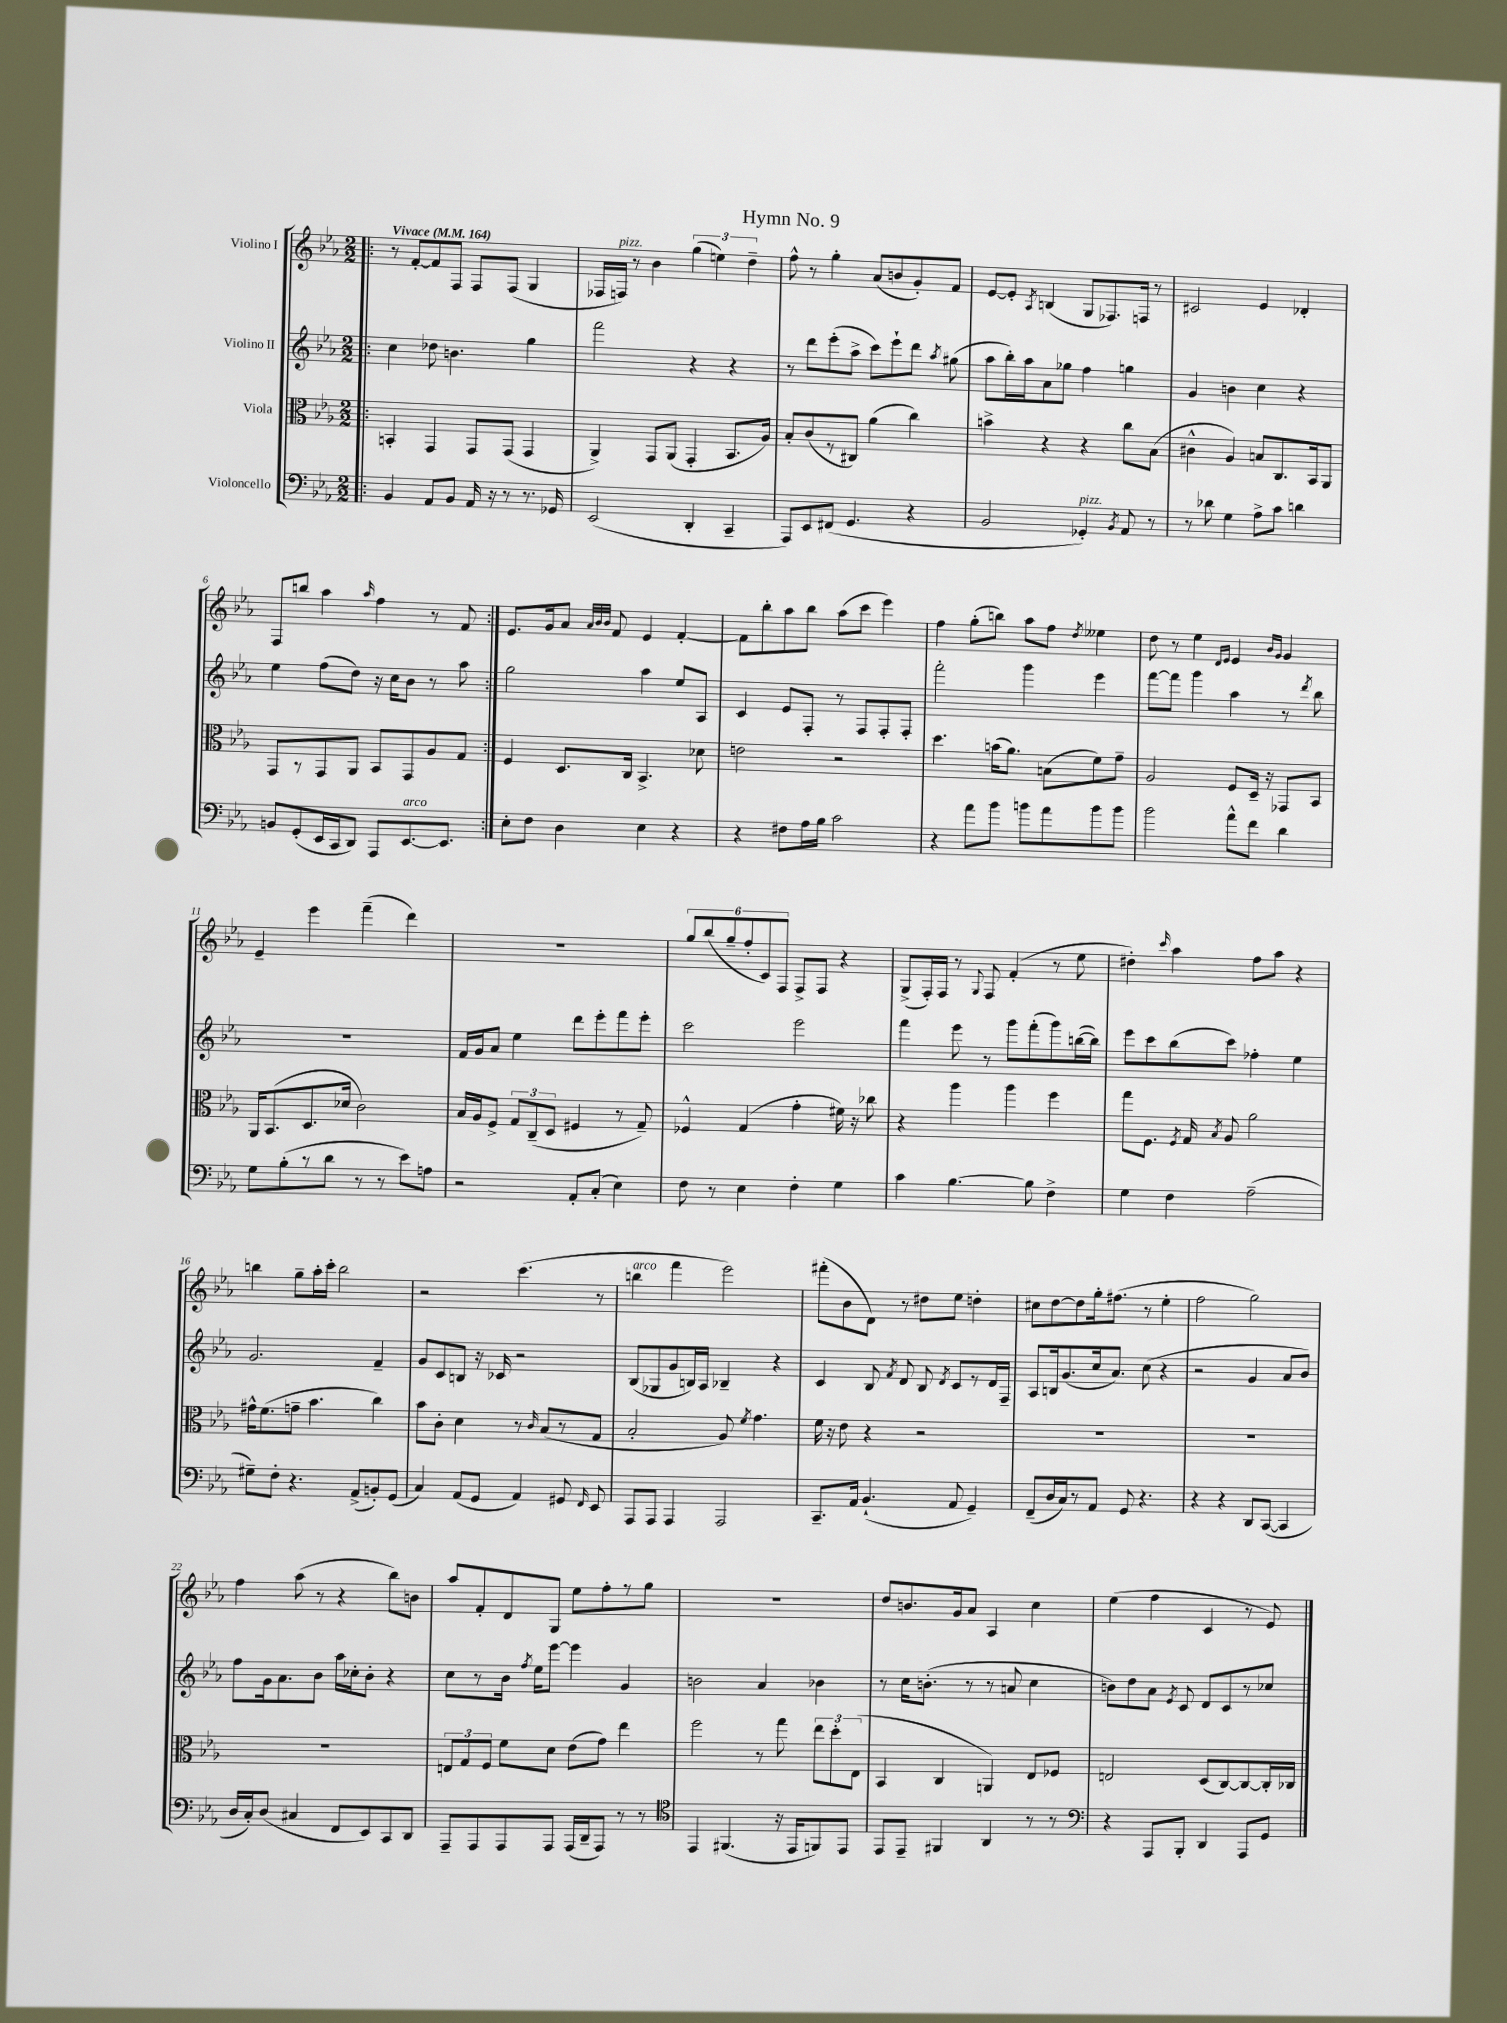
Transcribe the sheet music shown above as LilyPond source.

\header { title = "Hymn No. 9" }
<<
\new StaffGroup <<
\new Staff = "s0" \with { instrumentName = "Violino I" } {
    \clef treble \key ees \major \numericTimeSignature \time 2/2 \tempo "Vivace" 4 = 164
    \autoBeamOff \repeat volta 2 { \bar ".|:" r8 f'8[~-. f'8 f8] f8[ f8]( g4 |
    fes16[ f16]^\markup { \italic "pizz." }) r8 bes'4 \tuplet 3/2 { g''4( e''4) d''4-- } |
    f''8-^ r8 g''4-. aes'8[( b'8 g'8-.) f'8] |
    ees'8[~ ees'8]-. \acciaccatura { aes8 } b4( g8[ fes8.) f16] r8 |
    cis'2 ees'4 des'4-. |
    f8[ b''8] aes''4 \grace { aes''16 } f''4 r8 f'8 | }
    ees'8.[ g'16 aes'8] \grace { aes'32[ bes'32 bes'32] } f'8 ees'4 f'4~-. |
    f'8[ bes''8-. aes''8 bes''8] aes''8[( c'''8] ees'''4) |
    f''4 g''8[-.( b''8]) aes''8[ f''8] \acciaccatura { d''8 } eeses''4 |
    d''8 r8 ees''4 \grace { d'16[ ees'16] } ees'4 \grace { bes'16[ g'16] } g'4 |
    ees'4-- ees'''4 f'''4--( d'''4) |
    R1 |
    \tuplet 6/4 { g''8[ bes''8( g''8-- f''8-. c'8) f8] } f8[-> f8] r4 |
    g8[->( f16-.) f16] r8 \appoggiatura { g8 } f8 f'4-.( r8 ees''8 |
    dis''4-.) \grace { c'''16 } aes''4 f''8[ aes''8] r4 |
    b''4 g''8[-- aes''16-. c'''16]-. b''2 |
    r2 c'''4.( r8 |
    b''4^\markup { \italic "arco" } f'''4 ees'''2) |
    fis'''8[-.( bes'8 d'8]) r8 dis''8[ ees''8] d''4-. |
    cis''8[ d''8~ d''8 g''16-. fis''8.]( r8 ees''4-. |
    f''2 g''2) |
    f''4 aes''8( r8 r4 bes''8[) b'8] |
    aes''8[ f'8-. d'8 g8] ees''8[ f''8-. r8 g''8] |
    R1 |
    d''8[ b'8. g'16 aes'8] aes4 c''4 |
    ees''4( f''4 c'4 r8 ees'8) \bar "|." |
}
\new Staff = "s1" \with { instrumentName = "Violino II" } {
    \clef treble \key ees \major \numericTimeSignature \time 2/2
    \autoBeamOff \repeat volta 2 { \bar ".|:" c''4 des''8 b'4. g''4 |
    f'''2 r4 r4 |
    r8 d'''8[ ees'''8-.( aes''8]-> c'''8[) ees'''8-! d'''8] \acciaccatura { aes''8 } gis''8( |
    aes''8[ bes''16-.) aes''16 aes'8 ges''8] f''4 g''4 |
    g'4 b'4 c''4 r4 |
    ees''4 f''8[( d''8]) r16 c''16[ bes'8] r8 aes''8 | }
    g''2 aes''4 ees''8[ aes8] |
    c'4 ees'8[ f8]-. r8 f8[ f8-. f8]-. |
    f'''2-. g'''4 ees'''4 |
    f'''8[~ f'''8] g'''4 aes''4 r8 \acciaccatura { d'''8 } bes''8 |
    R1 |
    f'16[ g'16 aes'8] ees''4 d'''8[ ees'''8-. f'''8 ees'''8]-. |
    c'''2 ees'''2 |
    f'''4 ees'''8 r8 g'''8[ f'''8-.( g'''8) b''16~( b''16]) |
    ees'''8[ c'''8 bes''8( c'''8]) fes''4-. ees''4 |
    g'2. f'4-- |
    g'8[ c'8 b8] r16 ces'16 r2 |
    bes8[( ges8 g'8 b16) aes16] bes4-- r4 |
    c'4 bes8 \acciaccatura { f'8 } d'8 bes8 \acciaccatura { d'8 } c'8[ r8 d'16 f16]-- |
    aes8[ b16 g'8.( c''16 aes'8.]) c''8( r4 |
    r2 g'4 aes'8[ bes'8]) |
    f''8[ g'16 aes'8. bes'8] aes''16[ ces''16-. bes'8]-. r4 |
    c''8[ r8 bes'16] \acciaccatura { f''8 } ees''16[ ees'''8]~ ees'''4 g'4 |
    b'2 aes'4 bes'4 |
    r8 c''16[ b'8.]-.( r8 r8 a'8 c''4 |
    b'8[) d''8 aes'8] \acciaccatura { ees'8 } c'8 d'8[ c'8 r8 ces''8] \bar "|." |
}
\new Staff = "s2" \with { instrumentName = "Viola" } {
    \clef alto \key ees \major \numericTimeSignature \time 2/2
    \autoBeamOff \repeat volta 2 { \bar ".|:" b,4-. g,4 g,8[ g,8]( g,4 |
    aes,4->) g,8[ aes,8]( g,4-. bes,8.[ aes16]) |
    bes8[-. c'8( r8 cis8]) aes'4( c''4) |
    b'4-> r4 r4 c''8[ bes8]( |
    cis'4-^ aes4) b8[ c8. bes,16 aes,8] |
    g,8[ r8 g,8 aes,8] bes,8[ g,8 aes8 g8] | }
    f4 d8.[ c16] bes,4.-> des'8 |
    e'2 r2 |
    d''4. b'16[( aes'8.]) b8[( f'8) g'8]-- |
    aes2 f8[ d16]-- r16 ges,8[ bes,8] |
    aes,16[ bes,8.( d8. des'16] c'2) |
    bes16[ aes16 f8]-> \tuplet 3/2 { g8[ c8--( d8] } fis4 r8 g8--) |
    fes4-^ g4( g'4-. fis'16) r16 ces''8 |
    r4 aes''4 aes''4 f''4 |
    g''8[ f8.] \acciaccatura { f8 } g16 \acciaccatura { bes8 } aes8 aes'2 |
    gis'16[-^ f'8.( g'8]-- bes'4. c''4) |
    bes'8[ c'8]-. d'4 r8 \grace { c'16 } bes8[( r8 g8] |
    bes2-. aes8) \acciaccatura { f'8 } g'4. |
    f'16 r16 ees'8 r4 r2 |
    R1 |
    R1 |
    R1 |
    \tuplet 3/2 { e8[ g8 f8] } f'8[ d'8] ees'8[( g'8]) ees''4 |
    f''2 r8 g''8 \tuplet 3/2 { ees''8[ d''8-. ees8]( } |
    bes,4 c4 a,4) ees8[ fes8] |
    e2 d8[( c8~) c8~ c16-. ces16] \bar "|." |
}
\new Staff = "s3" \with { instrumentName = "Violoncello" } {
    \clef bass \key ees \major \numericTimeSignature \time 2/2
    \autoBeamOff \repeat volta 2 { \bar ".|:" bes,4 aes,8[ bes,8] aes,16 r16 r8 r8. ges,16 |
    ees,2( d,4-. c,4-- |
    aes,,8[) ees,8 fis,8]( g,4. r4 |
    bes,2 ges,4-.^\markup { \italic "pizz." }) \acciaccatura { bes,8 } aes,8 r8 |
    r8 des'8 g4 aes8[-> c'8] d'4 |
    b,8[ g,8-.( ees,16 c,16 d,8]) aes,,8[ ees,8.~^\markup { \italic "arco" } ees,8.] | }
    ees8[-. f8] d4 ees4 r4 |
    r4 fis8[ aes16 bes16] c'2 |
    r4 aes'8[ bes'8] b'8[ aes'8 b'8 b'8] |
    bes'2 aes'8[-^ f'8] d'4 |
    g8[ bes8-.( r8 d'8] r8 r8 ees'8[) a8] |
    r2 aes,8[-. c8]-.( ees4) |
    f8 r8 ees4 f4-. g4 |
    c'4 bes4.~ bes8 f4-> |
    g4 f4 aes2--( |
    gis8[--) f8]-. r4. aes,8[->( b,8-.) g,8]( |
    c4) aes,8[( g,8] aes,4) gis,8 \grace { f,16 } ees,8 |
    aes,,8[ aes,,8] aes,,4 aes,,2 |
    c,8.[-- aes,16] bes,4.-!( aes,8 g,4--) |
    f,8[--( d16 c16) r8 aes,8] g,8 r4. |
    r4 r4 d,8[ c,8]~( c,4 |
    d16[ c16-.) d8]( cis4 f,8[ ees,8) c,8 d,8] |
    aes,,8[-- aes,,8 aes,,8 aes,,8] aes,,16[( d,16-- aes,,8]) r8 r8 |
    \clef tenor ees,4 fis,4.( r16 ees,16[ f,8) ees,8] |
    ees,8[ ees,8]-- fis,4 aes,4 r8 r8 |
    \clef bass r4 aes,,8[ bes,,8]-. d,4 aes,,8[ g,8] \bar "|." |
}
>>
>>
